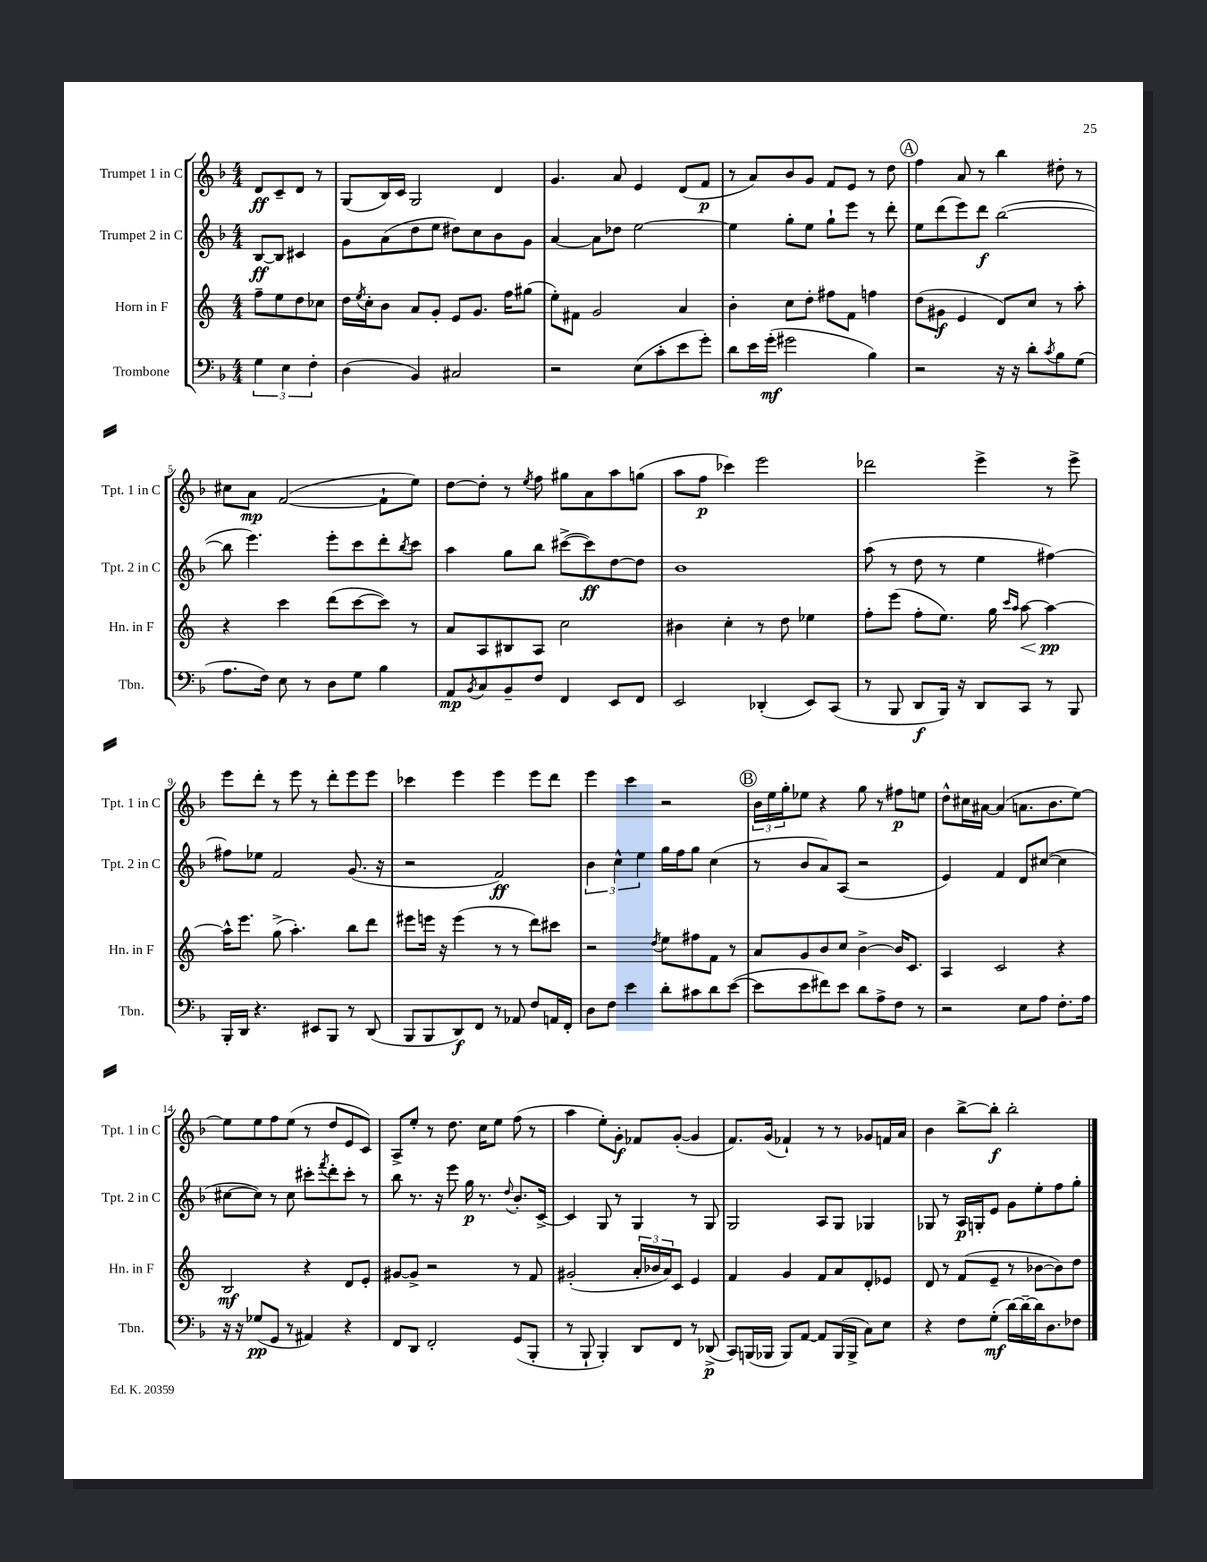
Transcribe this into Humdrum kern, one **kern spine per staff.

**kern	**dynam	**kern	**dynam	**kern	**dynam	**kern	**dynam
*part4	*part4	*part3	*part3	*part2	*part2	*part1	*part1
*staff4	*staff4	*staff3	*staff3	*staff2	*staff2	*staff1	*staff1
*I"Trombone	*	*I"Horn in F	*	*I"Trumpet 2 in C	*	*I"Trumpet 1 in C	*
*I'Tbn.	*	*I'Hn. in F	*	*I'Tpt. 2 in C	*	*I'Tpt. 1 in C	*
*clefF4	*	*clefG2	*	*clefG2	*	*clefG2	*
*k[b-]	*	*k[]	*	*k[b-]	*	*k[b-]	*
*M4/4	*	*M4/4	*	*M4/4	*	*M4/4	*
=	=	=	=	=	=	=	=
6G\	.	8ff~\L	.	[8B-/L	ff	8d/L	ff
.	.	8ee\	.	8B-/J]	.	8c~/	.
6E\	.	.	.	.	.	.	.
.	.	8dd\	.	4c#X/	.	8d/J	.
6F'\	.	.	.	.	.	.	.
.	.	8cc-X\J	.	.	.	8r	.
=1	=1	=1	=1	=1	=1	=1	=1
(4D\	.	16dd\LL	.	8g\L	.	(8G/L	.
.	.	8qee/	.	.	.	.	.
.	.	16cc'\J	.	.	.	.	.
.	.	8b\J	.	(8a\	.	16B-/L)	.
.	.	.	.	.	.	16c/JJ	.
4BB-/)	.	8a/L	.	8dd\	.	2G/	.
.	.	8g'/J	.	8ee\J	.	.	.
2C#X/	.	8e/L	.	8dd#X\L)	.	.	.
.	.	8.g/J	.	8cc\	.	.	.
.	.	.	.	8b-\	.	4d/	.
.	.	16ff\KL	.	.	.	.	.
.	.	(8gg#X\J	.	8g\J	.	.	.
=2	=2	=2	=2	=2	=2	=2	=2
2r	.	8ee'\L)	.	[4a/	.	4.g/	.
.	.	8f#X\J	.	.	.	.	.
.	.	2g/	.	8a\L]	.	.	.
.	.	.	.	8dd-X\J	.	8a/	.
(8E\L	.	.	.	[2ee\	.	4e/	.
8c'\	.	.	.	.	.	.	.
8e\	.	4a/	.	.	.	(8d/L	.
8g'\J)	.	.	.	.	.	8f/J	p
=3	=3	=3	=3	=3	=3	=3	=3
8d\L	.	4b'\	.	4ee\]	.	8r	.
16e\L	.	.	.	.	.	8a/L)	.
(16g'\JJ	mf	.	.	.	.	.	.
2g#X\	.	8cc\L	.	8gg'\L	.	8b-/	.
.	.	8dd'\J	.	8ee\J	.	8g/J	.
.	.	8ff#X\L	.	8gg`\L	.	8f/L	.
.	.	8f\J	.	8eee\J	.	8e/J	.
4B-\)	.	4ffn\	.	8r	.	8r	.
.	.	.	.	8ddd'\	.	8dd\	.
!!LO:REH:place=s1:t=A
=4	=4	=4	=4	=4	=4	=4	=4
2r	.	(8dd\L	.	8ee\L	.	4ff\	.
.	.	8g#X\J	f	(8ddd\	.	.	.
.	.	4e/	.	8eee\)	.	8a/	.
.	.	.	.	8ddd\J	f	8r	.
16r	.	8d/L)	.	([2bb-\	.	4bb-\	.
16r	.	.	.	.	.	.	.
8d'\L	.	8cc/J	.	.	.	.	.
8qc/	.	.	.	.	.	.	.
8B-\	.	8r	.	.	.	8dd#X'\	.
(8G\J	.	8aa'\	.	.	.	8r	.
!!LO:LB:g=z
=5	=5	=5	=5	=5	=5	=5	=5
8.A\L	.	4r	.	8bb-\]	.	8cc#X\L	.
.	.	.	.	4.eee\)	.	8a\J	mp
16F\Jk)	.	.	.	.	.	.	.
8E\	.	4ccc\	.	.	.	([2f/	.
8r	.	.	.	.	.	.	.
8D\L	.	(8ddd\L	.	8eee'\L	.	.	.
8G\J	.	[8ccc\	.	8ccc\	.	.	.
4B-\	.	8ccc\J])	.	8ddd'\	.	8f`\L]	.
.	.	.	.	8qbb-/	.	.	.
.	.	8r	.	8ccc\J	.	8ee\J)	.
=6	=6	=6	=6	=6	=6	=6	=6
8AA/L	mp	8a/L	.	4aa\	.	[8dd\L	.
8qBB-/	.	.	.	.	.	.	.
8C/	.	8A/	.	.	.	8dd'\J]	.
8BB-~/	.	8B#X/	.	8gg\L	.	8r	.
.	.	.	.	.	.	8qee/	.
8F/J	.	8A/J	.	8bb-\J	.	8ff\	.
4FF/	.	2cc\	.	([8ccc#X^\L	.	8gg#X\L	.
.	.	.	.	8ccc#\])	ff	8a\	.
8EE/L	.	.	.	[8dd\	.	8aa\	.
8FF/J	.	.	.	8dd\J]	.	(8ggn\J	.
=7	=7	=7	=7	=7	=7	=7	=7
2EE/	.	4b#X\	.	1b-	.	8aa\L	.
.	.	.	.	.	.	8ff\J	p
.	.	4cc'\	.	.	.	4ccc-X\)	.
(4DD-X'/	.	8r	.	.	.	2eee\	.
.	.	8dd\	.	.	.	.	.
8EE/L)	.	4ee-X\	.	.	.	.	.
(8CC/J	.	.	.	.	.	.	.
=8	=8	=8	=8	=8	=8	=8	=8
8r	.	8ff'\L	.	(8aa\	.	2ddd-X\	.
8BBB-/	.	(8eee\J	.	8r	.	.	.
8DD/L	f	8ff'\L	.	8dd\	.	.	.
16BBB-/Jk)	.	8.ee\J)	.	8r	.	.	.
16r	.	.	.	.	.	.	.
8DD/L	.	.	.	4ee\	.	4eee^\	.
.	.	16gg\	.	.	.	.	.
.	.	16qqccc/LL	.	.	.	.	.
.	.	16qqaa/JJ	.	.	.	.	.
!	!	!	!LO:HP:b	!	!	!	!
8CC/J	.	[8aa\	<	.	.	.	.
8r	.	4aa\_	pp	[4ff#X\)	.	8r	.
8BBB-/	.	.	.	.	.	8eee^\	.
.	.	.	[	.	.	.	.
!!LO:LB:g=z
=9	=9	=9	=9	=9	=9	=9	=9
16BBB-'/LL	.	16aa^^\KL]	.	8ff#X\L]	.	8eee\L	.
16DD/JJ	.	8.eee\J	.	.	.	.	.
4.r	.	.	.	8ee-X\J	.	8ddd'\J	.
.	.	(8gg^\	.	2f/	.	8r	.
.	.	4.aa'\)	.	.	.	8eee\	.
8EE#X/L	.	.	.	.	.	8r	.
8BBB-/J	.	.	.	.	.	8ddd'\L	.
8r	.	8bb\L	.	(8.g/	.	8eee\	.
(8DD/	.	8ddd\J	.	.	.	8eee\J	.
.	.	.	.	16r	.	.	.
=10	=10	=10	=10	=10	=10	=10	=10
8BBB-/L	.	8eee#X\L	.	2r	.	4ccc-X\	.
8BBB-/	.	16eeen\Jk	.	.	.	.	.
.	.	16r	.	.	.	.	.
8DD/)	f	(4eee\	.	.	.	4eee\	.
8FF/J	.	.	.	.	.	.	.
8r	.	8r	.	2f/)	ff	4eee\	.
8AA-X/	.	8r	.	.	.	.	.
8F/L	.	8ddd\L)	.	.	.	8eee\L	.
16AAn/L	.	8ccc#X\J	.	.	.	8ddd\J	.
16FF'/JJ	.	.	.	.	.	.	.
=11	=11	=11	=11	=11	=11	=11	=11
8D\L	.	2r	.	6b-\	.	4eee\	.
8F\J	.	.	.	.	.	.	.
.	.	.	.	6cc^^\	.	.	.
4e\	.	.	.	.	.	4ccc\	.
.	.	.	.	6ee\	.	.	.
.	.	8qdd/	.	.	.	.	.
8d'\L	.	8ee\L	.	16gg\LL	.	2r	.
.	.	.	.	16ff\J	.	.	.
8c#X\	.	8ff#X\	.	8gg\J	.	.	.
8d\	.	8f\J	.	(4cc\	.	.	.
([8e\J	.	8r	.	.	.	.	.
!!LO:REH:place=s1:t=B
=12	=12	=12	=12	=12	=12	=12	=12
8e\L]	.	8a/L	.	8r	.	24b-\LL	.
.	.	.	.	.	.	24ee\	.
.	.	.	.	.	.	24gg'\J	.
8e\	.	8g/	.	8b-/L	.	8ee-X\J	.
8f#X\)	.	8b/	.	8a/)	.	4r	.
8e\J	.	8cc/J	.	(8A/J	.	.	.
8d\L	.	[4b^\	.	2r	.	8gg\	.
8A^\	.	.	.	.	.	8r	.
8F\J	.	16b/KL]	.	.	.	8ff#X\L	p
.	.	8.c/J	.	.	.	.	.
8r	.	.	.	.	.	8een\J	.
=13	=13	=13	=13	=13	=13	=13	=13
2r	.	4A/	.	4e/)	.	8dd^^\L	.
.	.	.	.	.	.	16cc#X\L	.
.	.	.	.	.	.	[16a#X\JJ	.
.	.	2c/	.	4f/	.	(4a#/]	.
8E\L	.	.	.	8d/L	.	8.an\L	.
8A\J	.	.	.	([8cc#X/J	.	.	.
.	.	.	.	.	.	8.b-\	.
8.F'\L	.	4r	.	4cc#\]	.	.	.
.	.	.	.	.	.	[8ee\J)	.
16A\Jk	.	.	.	.	.	.	.
!!LO:LB:g=z
=14	=14	=14	=14	=14	=14	=14	=14
16r	.	2B/	mf	[8cc#X\L	.	8ee\L]	.
16r	.	.	.	.	.	.	.
(8G-X/L	pp	.	.	8cc#\J])	.	8ee\	.
8GG/J	.	.	.	8r	.	8ff\	.
8r	.	.	.	8cc#\	.	(8ee\J	.
4AA#X/)	.	4r	.	8ccc#X'\L	.	8r	.
.	.	.	.	8qfff/	.	.	.
.	.	.	.	8ddd'\	.	8dd/L	.
4r	.	8d/L	.	8ccc#'\J	.	8e/	.
.	.	8e'/J	.	8r	.	8c/J)	.
=15	=15	=15	=15	=15	=15	=15	=15
8FF/L	.	[8g#X/L	.	8bb-\	.	8A^/L	.
8DD/J	.	8g#^/J]	.	8.r	.	8ee'/J	.
2FF'/	.	2r	.	.	.	8r	.
.	.	.	.	16r	.	.	.
.	.	.	.	8eee\	.	8.dd\	.
.	.	.	.	16gg\	p	.	.
.	.	.	.	8.r	.	16cc\KL	.
.	.	.	.	.	.	8ee\J	.
.	.	.	.	8qqdd/	.	.	.
(8GG/L	.	8r	.	8.b-'/L	.	(8ff\	.
8BBB-'/J	.	8f/	.	.	.	8r	.
.	.	.	.	[16c^/Jk	.	.	.
=16	=16	=16	=16	=16	=16	=16	=16
8r	.	(2g#X'/	.	4c/]	.	4aa\	.
8BBB-`/	.	.	.	.	.	.	.
4BBB-'/)	.	.	.	8G/	.	8ee'\L)	.
.	.	.	.	8r	.	8g'\J	f
8DD/L	.	24a'/LL	.	4G/	.	8f-X/L	.
.	.	24b-X/	.	.	.	.	.
.	.	24a/J)	.	.	.	.	.
8FF/J	.	8c/J	.	.	.	([8g'/J	.
8r	.	4e/	.	8r	.	4g/]	.
(8DD-X^/	p	.	.	8G/	.	.	.
=17	=17	=17	=17	=17	=17	=17	=17
8CC/L)	.	4f/	.	2G/	.	8.f/L)	.
(16BBBn/L	.	.	.	.	.	.	.
16BBB-X/JJ	.	.	.	.	.	(16g/Jk	.
8BBB-/L)	.	4g/	.	.	.	4f-X`/)	.
[8AA/J	.	.	.	.	.	.	.
8AA/L]	.	8f/L	.	8A/L	.	8r	.
(16BBB-/L	.	8a/	.	8G/J	.	8r	.
16BBB-^/JJ	.	.	.	.	.	.	.
8C\L)	.	8d'/	.	4G-X/	.	8g-X/L	.
8E\J	.	8e-X/J	.	.	.	16fn/L	.
.	.	.	.	.	.	16a/JJ	.
=18	=18	=18	=18	=18	=18	=18	=18
4r	.	8d/	.	8G-X/	.	4b-\	.
.	.	8r	.	8r	.	.	.
8F\L	.	(8f/L	.	16A/LL	p	[8bb-^\L	.
.	.	.	.	16Gn'/J	.	.	.
(8G'\J	mf	8e~/J	.	8e/J	.	8bb-'\J]	f
[16d\LL)	.	8r	.	8g\L	.	2bb-'\	.
16d~\_	.	.	.	.	.	.	.
16d\J]	.	[8b-X\L	.	8ee'\	.	.	.
8.D\	.	.	.	.	.	.	.
.	.	8b-\])	.	8ff\	.	.	.
8F-X\J	.	8dd\J	.	8gg'\J	.	.	.
==	==	==	==	==	==	==	==
*-	*-	*-	*-	*-	*-	*-	*-
